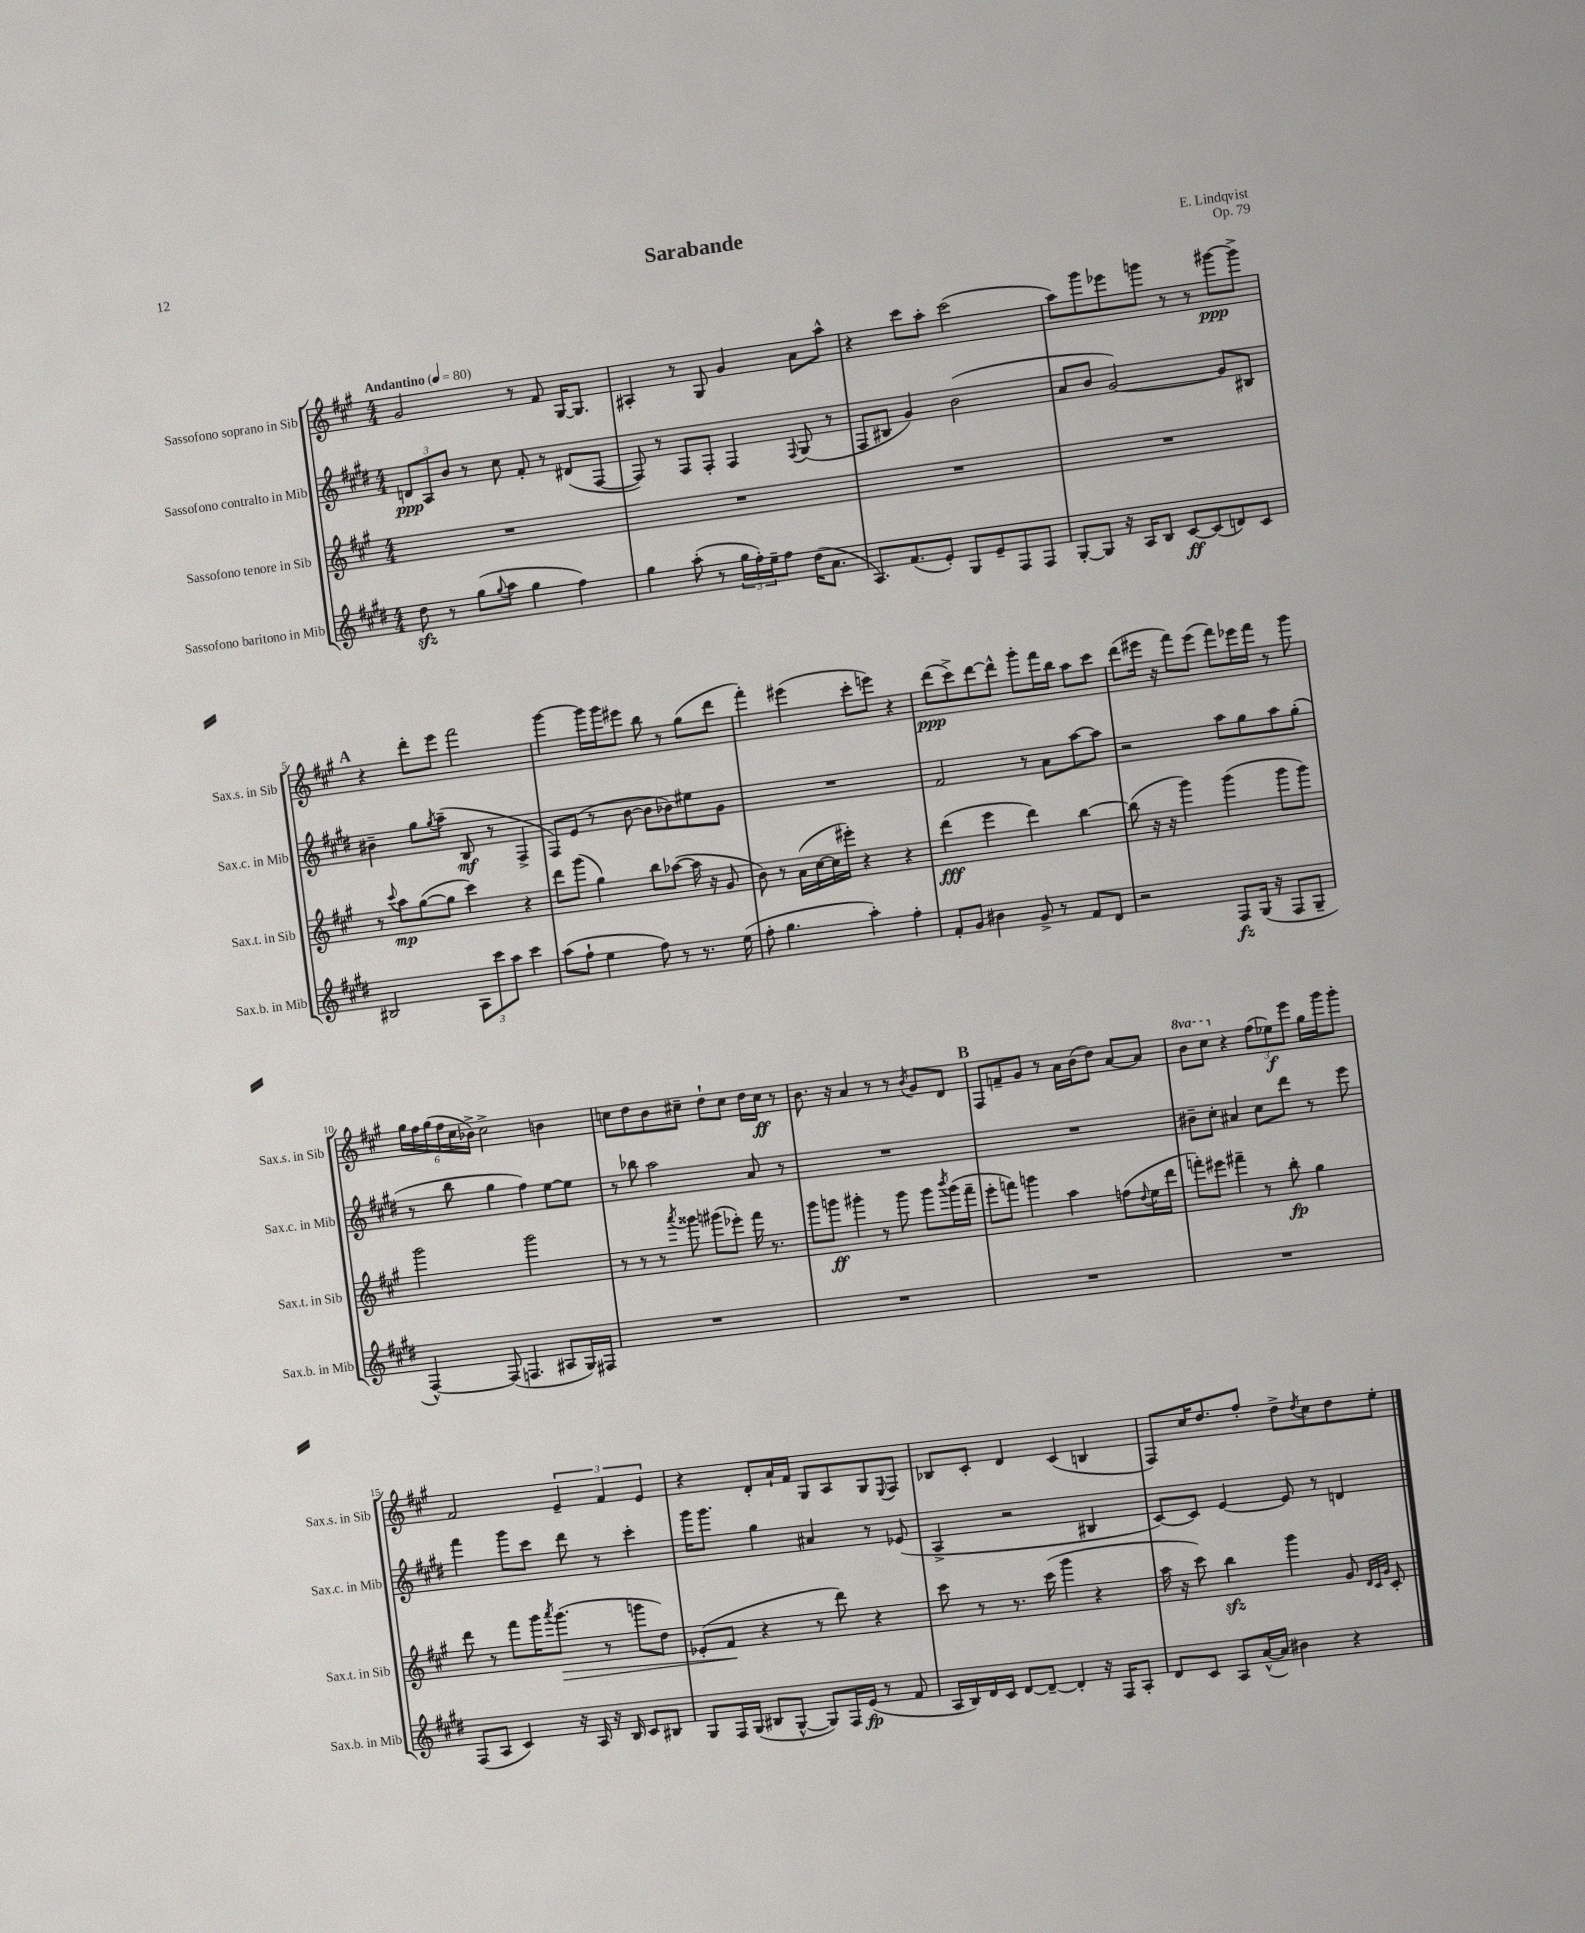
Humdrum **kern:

**kern	**kern	**kern	**kern
*staff4	*staff3	*staff2	*staff1
*clefG2	*clefG2	*clefG2	*clefG2
*k[f#c#g#d#]	*k[f#c#g#]	*k[f#c#g#d#]	*k[f#c#g#]
*M4/4	*M4/4	*M4/4	*M4/4
*MM80	*MM80	*MM80	*MM80
8dd#	1r	12d	2g#
.	.	12A	.
8r	.	.	.
.	.	12b	.
(8gg#	.	8r	.
8qqgg#	.	.	.
8aa	.	8cc#	.
4gg#	.	8f#'	8r
.	.	8r	8f#
4ff#)	.	(8d#	[16G#
.	.	.	8.G#]
.	.	[8F#	.
=	=	=	=
4gg#	1r	8F#])	4A#'
.	.	8r	.
(8aa'	.	8F#	8r
8r	.	8F#'	8G#
24gg#	.	4F#	4g#
24ff#')	.	.	.
24ee~	.	.	.
8ff#	.	.	.
.	.	8qqF#	.
(16dd#	.	(8G#	8a
8.a	.	.	.
.	.	8r	8aa^^
=	=	=	=
8.A)	1r	8F#	4r
.	.	8B#	.
(8.f#	.	.	.
.	.	4g#)	8ccc#
8e')	.	.	8aa'
8G#	.	(2b	(2ccc#
8e~	.	.	.
8F#	.	.	.
8F#	.	.	.
=	=	=	=
[8G#'	1r	8a	8aa)
8G#]	.	8b	8ggg#
16r	.	[2g#)	8eee-
16A	.	.	.
8B	.	.	8ggg
[8c#	.	.	8r
(8c#]	.	.	8r
8d)	.	8g#]	[8ggg#
8c#	.	8B#	8ggg#^]
=	=	=	=
2B#	8r	4b#~	4r
.	8qqccc#	.	.
.	8aa	.	.
.	([8gg#	8gg#	8ddd'
.	.	8qgg#	.
.	8gg#]	(8aa~	8eee
12A	4ccc#)	8B	2fff#
12ccc#	.	.	.
.	.	8r	.
12aa	.	.	.
4ccc#	4r	4F#^	.
=	=	=	=
(8aa	8ddd	8F#)	[4ggg#
8ff#`	(8ggg#	(8e	.
4ee	4gg#)	8r	16ggg#]
.	.	.	16ggg#
.	.	[8b	8eee#
8ff#)	8bb	8b]	8bb
8r	([8aa-	8b-)	8r
8.r	16aa-]	8ee#	(8gg#
.	16r	.	.
.	8g#	8g#	8ddd
(16ee	.	.	.
=	=	=	=
8ff#'	8b)	1r	4fff#')
4.gg#	8r	.	.
.	(16a	.	(4eee#
.	[16cc#	.	.
.	16cc#]	.	.
.	16eee#')	.	.
4aa')	4r	.	8ccc#'
.	.	.	8eee)
4ff#'	4r	.	4r
=	=	=	=
8f#'	(4ddd	2f#	(8ddd
8g#	.	.	8ccc#^)
4b#	4eee	.	[8ddd
.	.	.	8ddd^^]
8g#^	4ddd)	8r	8ggg#'
8r	.	8a	16fff#
.	.	.	16bb
8f#	[4bb	[8aa	8aa
8d#	.	8aa]	8ccc#
=	=	=	=
2r	(8bb]	2r	(8ddd
.	16r	.	16eee#
.	16r	.	16r
.	4ggg#)	.	8fff#)
.	.	.	(8eee#
8F#	(4ggg#	8aa	8fff#)
(16G#	.	8gg#	16eee-
16r	.	.	16fff#
8F#	8ggg#	8aa	8r
8G#~	8ggg#)	(8gg#'	8ggg#
=	=	=	=
[4F#^^)	2ggg#	8r	24gg#
.	.	.	24ff#
.	.	.	(24gg#
.	.	8bb	24ff#
.	.	.	24cc#
.	.	.	24b-^)
(8F#]	.	4gg#	2cc#^
4.F	.	.	.
.	2ggg#	4ff#)	.
8A#	.	[8ee	4b
16G#)	.	8ee]	.
16F#	.	.	.
=	=	=	=
1r	8r	8r	8cc
.	8r	8bb-	8dd
.	8r	2aa	8b
.	8qaaa	.	.
.	8ggg##	.	8cc#~
.	(8ggg#	.	8dd`
.	8eee-')	.	8cc#
.	16fff#	8a	16dd
.	8.r	.	16cc#
.	.	8r	8r
=	=	=	=
1r	8ggg#	1r	8.b
.	8ggg	.	.
.	.	.	16r
.	4ggg#'	.	4a
.	8r	.	8r
.	8ggg#	.	8r
.	.	.	8qb
.	8ggg#	.	8g#
.	8qbbb	.	.
.	(16ggg#	.	8d
.	16fff#~	.	.
=	=	=	=
1r	8eee'	1r	8F#
.	8fff)	.	8f~
.	4ggg	.	8g#
.	.	.	8r
.	4aa	.	16a
.	.	.	(16b
.	.	.	8dd)
.	(8ff	.	[8a
.	8qqdd	.	.
.	16ee	.	8a]
.	16ddd	.	.
=	=	=	=
1r	8fff')	8b#~	8bb
.	8eee#	8cc#'	8ccc#
.	4fff#~	4a#	4r
.	8r	8cc#	(12ff#
.	.	.	12ee-)
.	8bb'	8ddd#	.
.	.	.	12eee
.	4gg#	8r	16gg#
.	.	.	16ggg#
.	.	8eee	8ggg#'
=	=	=	=
(8F#	8ddd	4fff#	2f#
8A	8r	.	.
4c#)	8fff#	8ggg#	.
.	16ggg#	8ccc#	.
.	8qaaa	.	.
.	(8.ggg#	.	.
16r	.	8ddd#	6e~
16A	.	.	.
16r	8r	8r	.
.	.	.	6f#
16B	.	.	.
8c#	8ggg	4ccc#'	.
.	.	.	6e
8B#	8dd)	.	.
=	=	=	=
8G#	(8e-'	16ggg#	4r
.	.	8.ggg#	.
16F#	8f#	.	.
(16G#	.	.	.
8B#	4r	4gg#	8d'
[8G#^^	.	.	16a`
.	.	.	16f#
8G#])	8r	4a#	8G#
16F#	8ddd)	.	8A
(16e	.	.	.
8r	4r	8r	8G#
.	.	.	8qqE
8f#	.	(8e-	8F#
=	=	=	=
16A	8ccc#	4A^	8B-
16B)	.	.	.
16d#	8r	.	8c#'
16c#	.	.	.
[8d#	8.r	2r	4d
8d#~_	.	.	.
.	(16ccc#	.	.
4d#']	4ggg#	.	(4c#
16r	4r	4B#	4B
16F#	.	.	.
8A'	.	.	.
=	=	=	=
8d#	16aa	[8c#)	8F#)
.	16r	.	.
8c#	8ccc#)	8c#]	16cc#
.	.	.	8.dd
8A	4bb	[4e	.
([16a^^	.	.	8ff#'
16a])	.	.	.
4b#	4ggg#	8e]	8dd^
.	.	.	8qdd
.	.	8r	8cc#
4r	8g#	4d	8dd
.	32qqd	.	.
.	32qqc#	.	.
.	32qqg#	.	.
.	8c#'	.	8ee'
==	==	==	==
*-	*-	*-	*-
